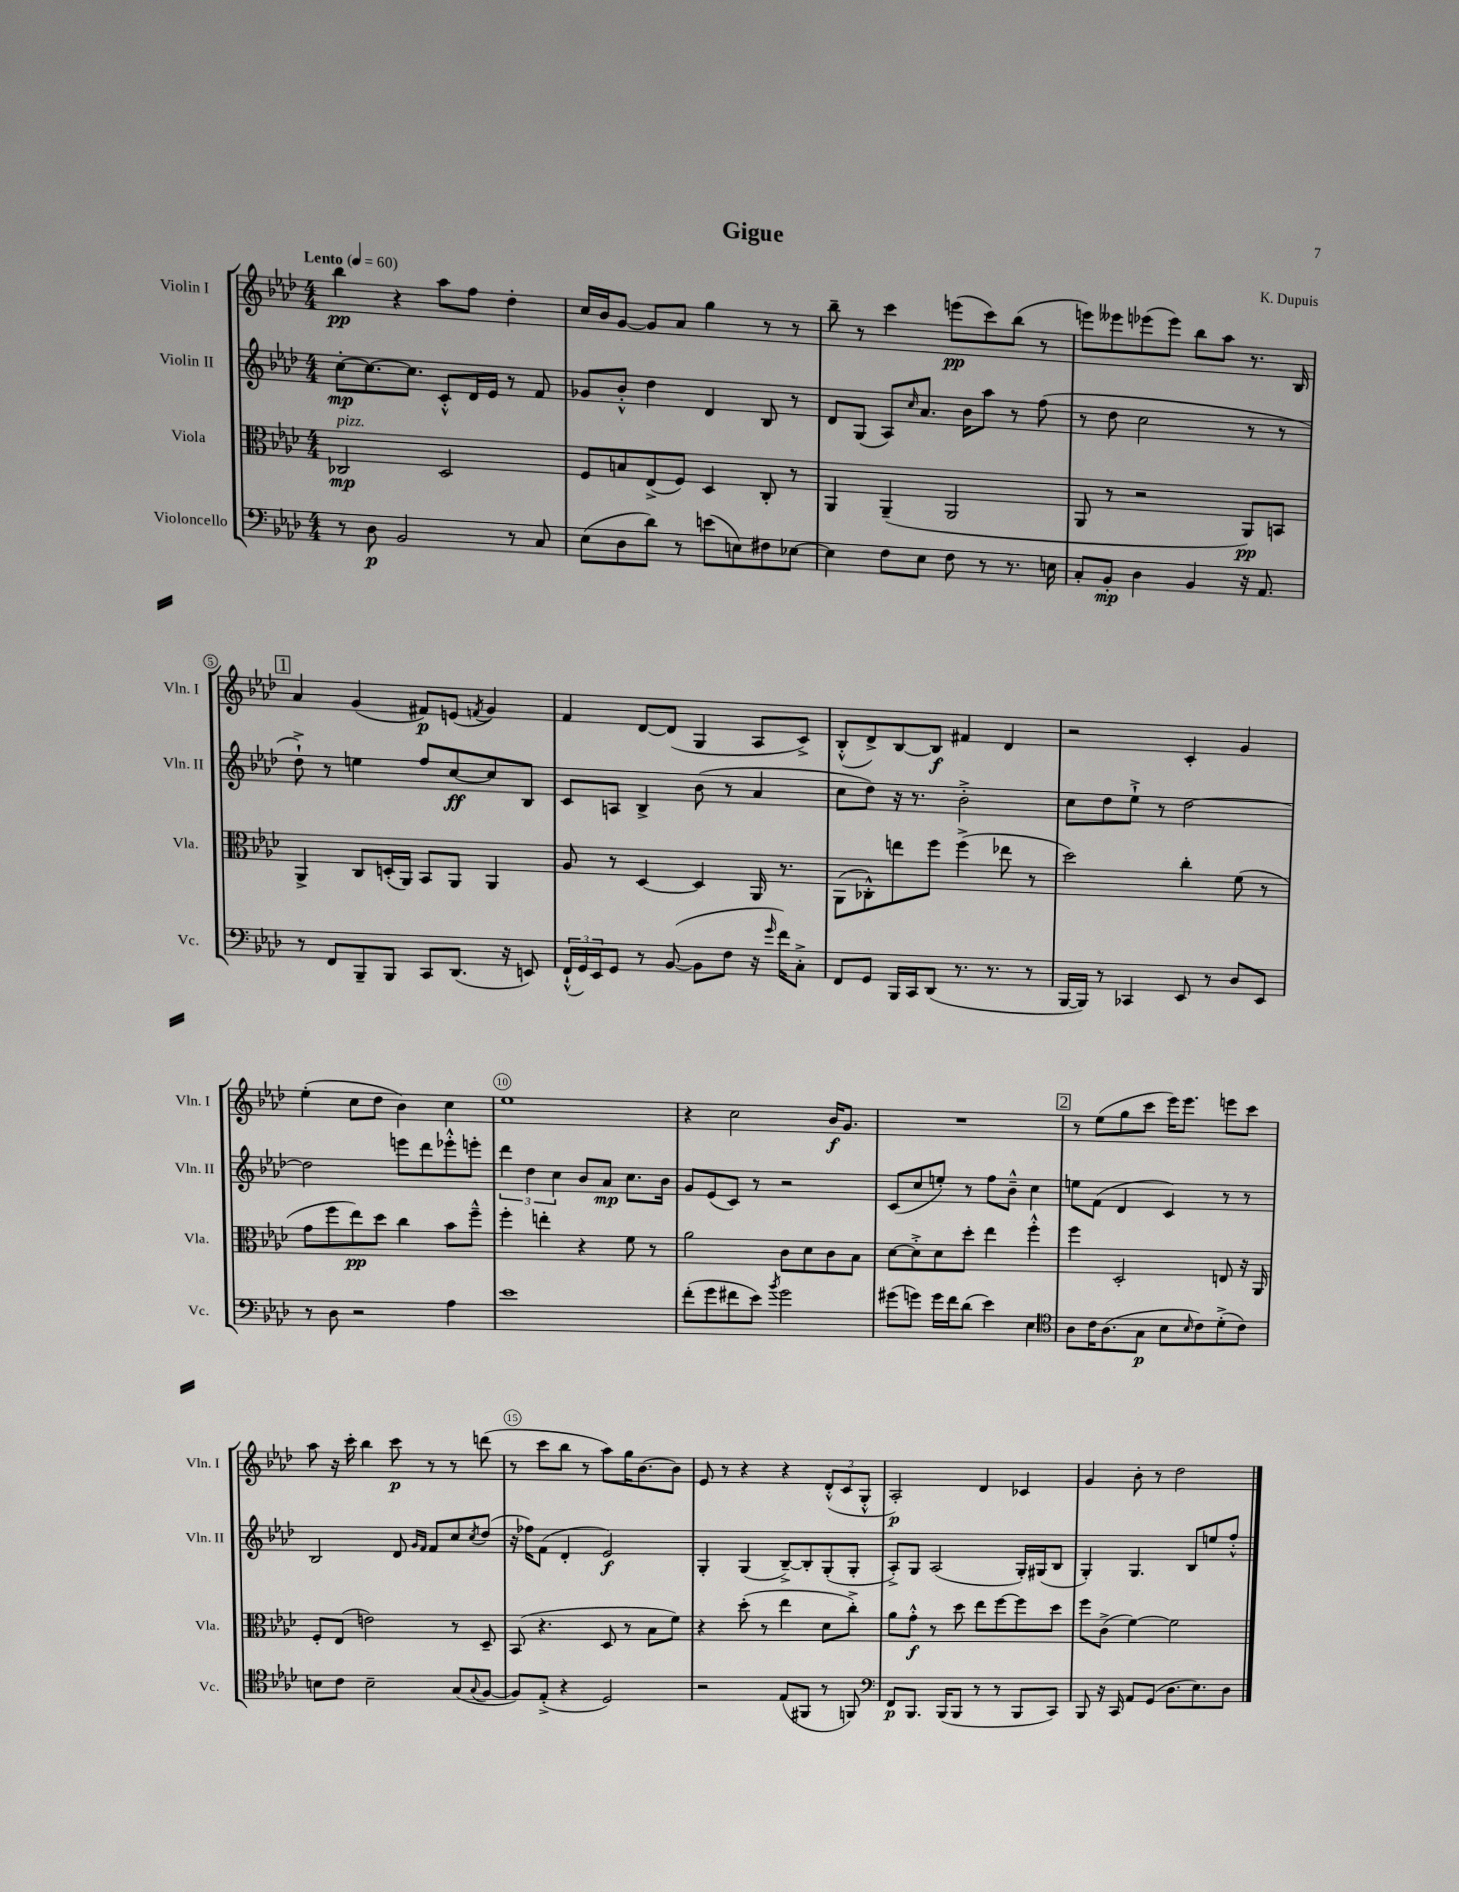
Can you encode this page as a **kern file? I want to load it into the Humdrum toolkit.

**kern	**kern	**kern	**kern
*staff4	*staff3	*staff2	*staff1
*clefF4	*clefC3	*clefG2	*clefG2
*k[b-e-a-d-]	*k[b-e-a-d-]	*k[b-e-a-d-]	*k[b-e-a-d-]
*M4/4	*M4/4	*M4/4	*M4/4
*MM60	*MM60	*MM60	*MM60
8r	2C-/	[8cc'\L	4bb-\
8D-\	.	8.cc\_	.
2BB-/	.	.	4r
.	.	8.cc\]J	.
.	2D-/	8c'^^/L	8aa-\L
.	.	16d-/L	8ff\J
.	.	16e-/JJ	.
8r	.	8r	4dd-'\
8C/	.	8f/	.
=	=	=	=
(8E-\L	8F/L	8g-/L	16cc/LL
.	.	.	16b-/J
8D-\	8B/	8b-'^^/J	[8g/J
8d-\J)	(8E-^/	4dd-\	8g/]L
8r	8F/J)	.	8a-/J
(8e\L	4D-/	4d-/	4gg\
8E\)	.	.	.
8F#\	8C'/	8B-/	8r
[8E-\J	8r	8r	8r
=	=	=	=
4E-\]	4AA-/	8d-/L	8bb-~\
.	.	(8G/J	8r
8F\L	(4AA-~/	8A-/L)	4ccc\
.	.	16qqcc/	.
8E-\J	.	8.a-/J	.
8F\	2AA-/	.	(8eee\L
.	.	16b-\LK	.
8r	.	8aa-\J	8ccc\)
8.r	.	8r	(8bb-\J
.	.	(8ff\	8r
16E\	.	.	.
=	=	=	=
8C'/L	8AA-/	8r	8eee\L)
8BB-'/J	8r	8dd-\	8eee--\
4D-\	2r	2cc\	(8eee-\
.	.	.	8eee-\J)
4BB-/	.	.	8bb-\L
.	.	.	8aa-\J
16r	8AA-/L)	8r	8.r
8.AA-/	.	.	.
.	8BB/J	8r	.
.	.	.	16B-/
=	=	=	=
8r	4AA-^/	8dd-`^\)	4a-/
8FF/L	.	8r	.
8BBB-~/	8C/L	4ee\	(4g/
8BBB-/J	(16D'/L	.	.
.	16AA-/JJ)	.	.
8CC/L	8BB-/L	8ff/L	8f#/L)
(8.DD-/J	8AA-/J	[8cc/	(8e/J
.	.	.	8qf/
.	4AA-/	8cc/]	4g/)
16r	.	.	.
8EE/)	.	8B-/J	.
=	=	=	=
(24FF`^^/LL	8A-/	8c/L	4f/
24GG/)	.	.	.
24EE-/J	.	.	.
8GG/J	8r	8A/J	.
8r	[4D-/	4B-^/	[8d-/L
([8BB-/	.	.	(8d-/]J
8BB-\]L	4D-/]	(8b-\	4G/
8F\J	.	8r	.
16r	16AA-/	4a-/	8A-/L
16qqg/	.	.	.
16f\LK)	8.r	.	.
8C'^\J	.	.	8c^/J)
=	=	=	=
8FF/L	(8AA-\L	8cc\L	(8B-'^^/L
8GG/J	8C-'^^\)	8dd-\J)	8d-^/)
16BBB-/LL	8ee\	16r	[8B-/
16CC/J	.	8.r	.
(8DD-/J	8ff\J	.	8B-/]J
8.r	(4ff^\	2b-'^\	4f#/
8.r	.	.	.
.	8ee-\	.	4d-/
8r	8r	.	.
=	=	=	=
[16BBB-/LL	2dd-\)	8cc\L	2r
16BBB-/]JJ)	.	.	.
8r	.	8dd-\	.
4CC-/	.	8ee-`^\J	.
.	.	8r	.
8EE-/	4cc'\	[2dd-\	4c'/
8r	.	.	.
8D-/L	(8f\	.	4g/
8EE-/J	8r	.	.
=	=	=	=
8r	8g\L	2dd-\]	(4ee-'\
8D-\	8ff\	.	.
2r	8ee-\)	.	8cc\L
.	8dd-\J	.	8dd-\J
.	4cc\	8eee\L	4b-\)
.	.	8ddd-\	.
4A-\	8b-\L	8eee-'^^\	4cc\
.	8ff~^^\J	8eee'\J	.
=	=	=	=
1e-	4ff'\	6ddd-\	1ee-
.	.	6dd-\	.
.	4ee'\	.	.
.	.	6cc\	.
.	4r	8b-/L	.
.	.	8a-/J	.
.	8f\	8.cc\L	.
.	8r	.	.
.	.	16b-\Jk	.
=	=	=	=
(8f'\L	2a-\	8g/L	4r
8g\	.	(8e-/	.
8f#\	.	8c/J)	2cc\
8e-\J)	.	8r	.
8qb-/	.	.	.
2g\	8c\L	2r	.
.	8d-\	.	.
.	8c\	.	16b-/LK
.	.	.	8.g/J
.	8B-\J	.	.
=	=	=	=
(8g#\L	[8d-\L	(8c/L	1r
8g\J)	8d-'^\]	8cc/	.
16g\LL	8d-\	8ee'/J)	.
16f\J	.	.	.
(8d-\J	8dd-'\J	8r	.
4e-\)	4ee-\	8ff\L	.
.	.	8b-~^^\J	.
4E-\	4ff'^^\	4cc\	.
=	=	=	=
*clefC4	*	*	*
8A-\L	4ff\	8ee\L	8r
16c\K	.	(8f\J	(8ee-\L
(8.A-\	.	.	.
.	2D-'/	4d-/	8gg\
8G\J	.	.	8ccc\J
8B-\L	.	4c/)	16eee-\LK)
.	.	.	8.eee-\J
16qqB-/	.	.	.
8c\)	.	.	.
(8d-'^\	8E/	8r	8eee\L
8c\J)	16r	8r	8ccc\J
.	16AA-/	.	.
=	=	=	=
8B\L	8F'/L	2B-/	8aa-\
8c\J	(8E-/J	.	16r
.	.	.	16ccc'\
2B~\	2e\)	.	4bb-\
.	.	8d-/	8ccc\
.	.	16qqg/LL	.
.	.	16qqf/JJ	.
.	.	8f/L	8r
(8G/L	8r	8cc/	8r
8qqG/	.	8qcc/	.
[8F/J	8D-~/	(8dd-/J	(8ddd\
=	=	=	=
8F/]L)	(8BB-/	16r	8r
.	.	16ff-\LK)	.
(8E-'^/J	4.r	(8f\J	8ccc\L
4r	.	4d-'/	8bb-\J
.	.	.	8r
2D-/)	8D-/	2e-/)	8aa-\L)
.	8r	.	16gg\K
.	.	.	[8.b-\
.	8B-\L	.	.
.	8f\J)	.	8b-\]J
=	=	=	=
2r	4r	4G'/	8e-/
.	.	.	8r
.	(8dd-'\	(4G/	4r
.	8r	.	.
(8E-/L	4ee-\	[8B-~^/L)	4r
8FF#/J	.	8B-'/]	.
8r	8d-\L	(8G'/	(12d-'^^/L
.	.	.	12c/
8FF/)	8cc'^\J)	8G'/J	.
.	.	.	12G'^^/J
=	=	=	=
*clefF4	*	*	*
8FF/L	8a-\L	8A-'^/L)	2A-'/)
8.BBB-/J	8g'^^\J	8G/J	.
.	8r	(2A-/	.
(16BBB-/LK	.	.	.
8BBB-/J	8dd-\	.	.
8r	8ee-\L	.	4d-/
8r	[8ff\	.	.
8BBB-/L	8ff\]	16G'/LL)	4c-/
.	.	(16G#/J	.
8CC/J)	8dd-\J	8B-/J	.
=	=	=	=
8BBB-/	8ff\L	4G'/)	4g/
16r	(8c^\J	.	.
16CC/	.	.	.
8AA-/L	[4f\)	4.G/	8b-'\
(8GG/J	.	.	8r
8.D-\L	2f\]	.	2dd-\
.	.	8B-/L	.
8.E-\)	.	.	.
.	.	8ee/	.
8D-\J	.	8ff'^^/J	.
==	==	==	==
*-	*-	*-	*-
